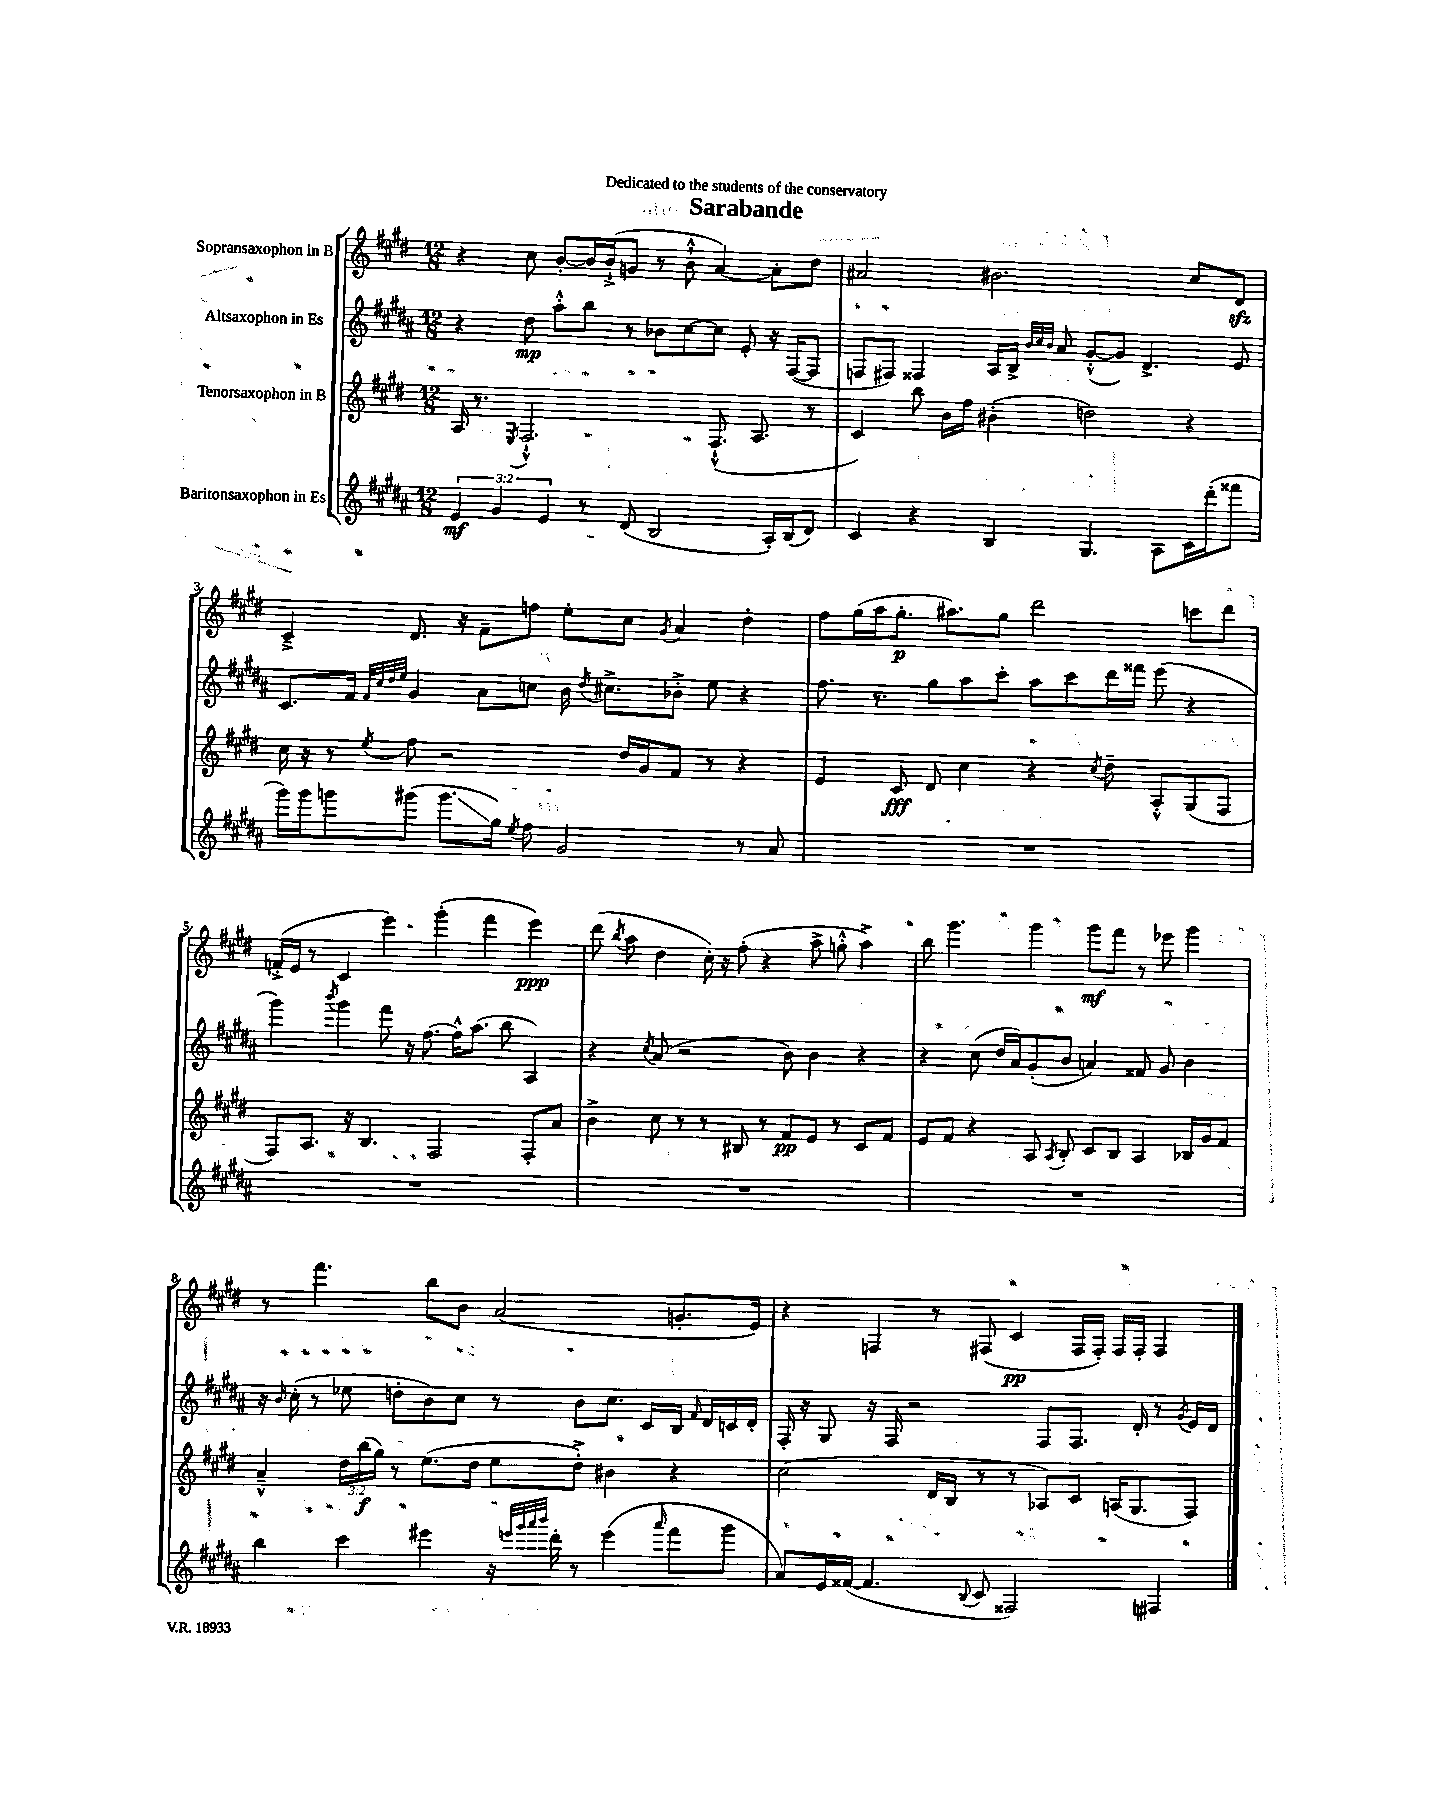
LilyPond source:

\header { title = "Sarabande" dedication = "Dedicated to the students of the conservatory" }
<<
\new StaffGroup <<
\new Staff = "s0" \with { instrumentName = "Sopransaxophon in B" } {
    \clef treble \key e \major \numericTimeSignature \time 12/8
    \autoBeamOff r4 cis''8 b'8[~-. b'16 b'16-!->( g'8] r8 b'8-!-^ a'4~) a'8[-. dis''8] |
    ais'2 bis'2. cis''8[ dis'8]\sfz |
    cis'4---> dis'8. r16 fis'8[-- f''8] e''8[-. cis''8] \acciaccatura { gis'8 } a'4 dis''4-. |
    fis''8[ gis''16( a''16 gis''8.]-.\p ais''8.[) gis''8] dis'''2 c'''8[ dis'''8] |
    f'16[-.->( e'16] r8 cis'4 e'''4) gis'''4-.( fis'''4 e'''4\ppp) |
    dis'''8( \acciaccatura { b''8 } a''8 dis''4 cis''16-.) r16 fis''8-.( r4 a''8-> g''8-.-^ a''4->) |
    b''8 gis'''4. gis'''4 gis'''8[\mf fis'''8] r8 ees'''8 gis'''4 |
    r8 fis'''4. b''8[ b'8] a'2( g'8.[-. e'16]) |
    r4 f4 r8 fis8( cis'4\pp fis16[ fis16]-.) fis16[ fis16]-. fis4 \bar "|." |
}
\new Staff = "s1" \with { instrumentName = "Altsaxophon in Es" } {
    \clef treble \key b \major \numericTimeSignature \time 12/8
    \autoBeamOff r4 dis''8\mp ais''8[-.-^ b''8] r8 bes'8[ cis''8~ cis''8] e'8-. r16 fis16[~( fis8] |
    f8[ fis8]) fisis4 ais16[ b16]-> \grace { b'32[ cis''32 b'32] } ais'8 gis'8[~-.-^( gis'8]) dis'4.-> e'8 |
    cis'8.[ fis'16] \grace { fis'32[ cis''32 dis''32 e''32] } gis'4 ais'8[ c''8] b'16 \acciaccatura { dis''8 } cis''8.[-> bes'8]-.-> e''8 r4 |
    fis''8. r8. gis''8[ ais''8 cis'''8]-. ais''8[ cis'''8 dis'''16 fisis'''16] e'''8( r4 |
    gis'''4) \acciaccatura { b'''8 } gis'''4 fis'''8 r16 fis''8.~ fis''16[-^ ais''8.]( b''8 ais4) |
    r4 \acciaccatura { cis''8 } ais'8( r2 b'8) b'4 r4 |
    r4 cis''8( dis''16[ ais'16) gis'8-.( b'8] a'4) fisis'8 gis'8 b'4 |
    r16 \grace { b'16 } cis''16-.( r8 ees''8 d''8[-. b'8) cis''8] r8 b'8[ cis''8.] cis'16[ b16] \grace { fis'16 } dis'16[ c'16 dis'16]-. |
    fis16-. r16 gis8 r16 fis16 r2 fis8[ fis8.] dis'16-. r8 \acciaccatura { gis'8 } e'16[ dis'16] \bar "|." |
}
\new Staff = "s2" \with { instrumentName = "Tenorsaxophon in B" } {
    \clef treble \key e \major \numericTimeSignature \time 12/8 \override Staff.TupletNumber.text = #tuplet-number::calc-fraction-text
    \autoBeamOff a16 r8. \acciaccatura { e8 } fis2.-!-^ fis8.-!-^( a8. r8 |
    cis'4) b''8 b'16[ fis''16] bis'4-.( d''2) r4 |
    cis''16 r16 r8 \acciaccatura { e''8 } fis''8 r2 dis''16[ gis'16 fis'8] r8 r4 |
    e'4 cis'8\fff dis'8 cis''4 r4 \acciaccatura { cis''8 } dis''8-- a8[-.-^ gis8( fis8] |
    fis8[) a8.] r16 b4. fis2 fis8[-. a'8] |
    b'4-> cis''8 r8 r8 bis8 r8 fis'8[\pp e'8] r8 cis'8[ fis'8] |
    e'8[ fis'8] r4 a8 \acciaccatura { a8 } b8-. cis'8[ b8] a4 bes16[ gis'16 fis'8] |
    a'4---^ \tuplet 3/2 { dis''16[ b''16\f( gis''16]) } r8 e''8.[( dis''16] e''8[ dis''8]-.->) bis'4 r4 |
    cis''2( dis'16[ b16] r8 r8 aes8[) cis'8] a16[( gis8. fis8]) \bar "|." |
}
\new Staff = "s3" \with { instrumentName = "Baritonsaxophon in Es" } {
    \clef treble \key b \major \numericTimeSignature \time 12/8 \override Staff.TupletNumber.text = #tuplet-number::calc-fraction-text
    \autoBeamOff \tuplet 3/2 { e'4\mf gis'4 e'4 } r8 dis'8( b2 ais16[-.) b16( dis'8]) |
    cis'4 r4 b4 gis4. ais8[ cis'16 dis'''16-.( fisis'''8] |
    gis'''16[) gis'''16 g'''8 gis'''8]( gis'''8.[\glissando gis''16]) \acciaccatura { e''8 } fis''8 gis'2 r8 ais'8 |
    R1. |
    R1. |
    R1. |
    R1. |
    b''4 cis'''4 eis'''4 r16 \grace { e'''32[ gis'''32 ais'''32 b'''32] } dis'''16-. r8 e'''4( \grace { ais'''16 } fis'''8[ gis'''8] |
    ais'8[) e'16 fisis'16]~( fisis'4. \appoggiatura { b8 } cis'8 fisis2) fis4 \bar "|." |
}
>>
>>
